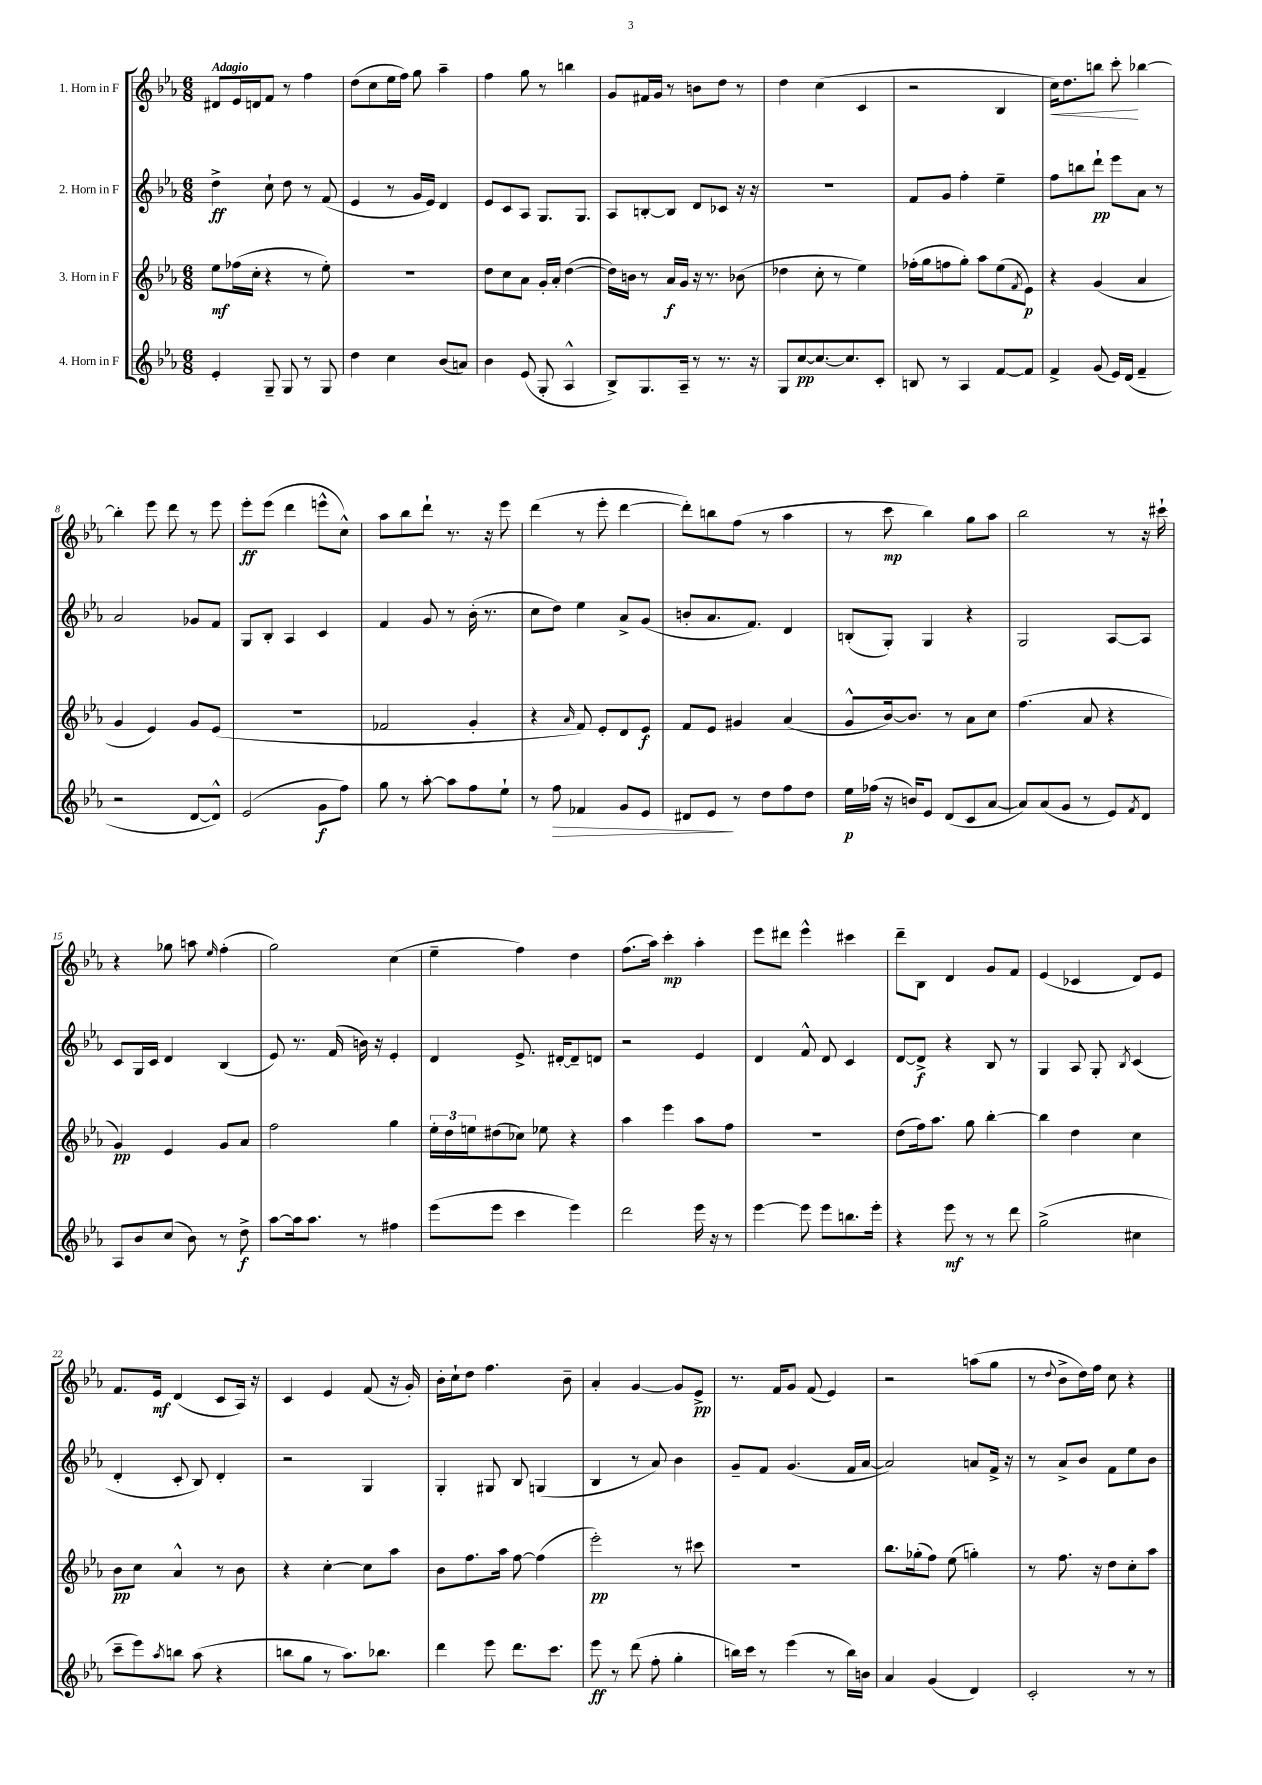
<<
\new StaffGroup <<
\new Staff = "s0" \with { instrumentName = "1. Horn in F" } {
    \clef treble \key ees \major \numericTimeSignature \time 6/8 \tempo "Adagio"
    dis'8 ees'16 d'16 f'8 r8 f''4 |
    d''8( c''8 ees''16 f''16) g''8 aes''4-- |
    f''4 g''8 r8 b''4 |
    g'8 fis'16 g'16 r8 b'8 d''8 r8 |
    d''4 c''4( c'4 |
    r2 bes4 |
    c''16\<) d''8. b''8 c'''8-.\! bes''4~ |
    bes''4-. ees'''8 d'''8 r8 ees'''8 |
    ees'''8-.\ff ees'''8( d'''4 e'''8-^ c''8-^) |
    aes''8 bes''8 d'''8-! r8. r16 ees'''8 |
    d'''4( r8 ees'''8-. d'''4~ |
    d'''8-.) b''8 f''8( r8 aes''4 |
    r8 c'''8\mp bes''4) g''8 aes''8 |
    bes''2 r8 r16 cis'''16-! |
    r4 ges''8 a''8 \grace { ees''16 } f''4-.( |
    g''2) c''4( |
    ees''4-- f''4) d''4 |
    f''8.( aes''16) c'''4-.\mp aes''4-. |
    ees'''8 dis'''8 ees'''4-^ cis'''4 |
    d'''8-- bes8 d'4 g'8 f'8 |
    ees'4( ces'4 d'8) ees'8 |
    f'8. ees'16\mf d'4( c'8 aes16) r16 |
    c'4 ees'4 f'8( r16 g'16-.) |
    bes'16-. c''16-! d''8 f''4. bes'8-- |
    aes'4-. g'4~ g'8 ees'8->\pp |
    r8. f'16 g'8 f'8( ees'4) |
    r2 a''8( g''8 |
    r8 \appoggiatura { d''8 } bes'8-> d''16) f''16 c''8 r4 \bar "|." |
}
\new Staff = "s1" \with { instrumentName = "2. Horn in F" } {
    \clef treble \key ees \major \numericTimeSignature \time 6/8
    d''4->\ff c''8-! d''8 r8 f'8( |
    ees'4 r8 g'16 ees'16) d'4 |
    ees'8 c'8 aes8 g8. g8. |
    aes8 b8~-. b8 d'8 ces'8 r16 r16 |
    R2. |
    f'8 g'8 f''4-. ees''4-- |
    f''8 b''8 d'''8-!\pp ees'''8 aes'8 r8 |
    aes'2 ges'8 f'8 |
    g8 bes8-. aes4 c'4 |
    f'4 g'8 r8 bes'16-.( r8. |
    c''8 d''8) ees''4 aes'8-> g'8( |
    b'8-. aes'8. f'8.) d'4 |
    b8-.( g8-.) g4 r4 |
    g2 aes8~ aes8 |
    c'8 g16 c'16 d'4 bes4( |
    ees'8) r8. f'16( b'16) r16 ees'4-. |
    d'4 ees'8.-> dis'16~-. dis'8-- d'8 |
    r2 ees'4 |
    d'4 f'8-^ d'8 c'4 |
    d'8~ d'8->\f r4 bes8 r8 |
    g4 aes8 g8-. \acciaccatura { bes8 } c'4( |
    d'4-. c'8-. bes8) d'4-. |
    r2 g4 |
    g4-. gis8 bes8 g4( |
    bes4 r8 aes'8) bes'4 |
    g'8-- f'8 g'4.( f'16 aes'16~ |
    aes'2) a'8 f'16-> r16 |
    r8 aes'8-> bes'8 f'8 ees''8 bes'8 \bar "|." |
}
\new Staff = "s2" \with { instrumentName = "3. Horn in F" } {
    \clef treble \key ees \major \numericTimeSignature \time 6/8
    ees''8\mf fes''16( c''16-. r4 r8 ees''8-.) |
    R2. |
    d''8 c''8 aes'8 g'16-. aes'16-. d''4~( |
    d''16) b'16 r8 aes'16\f g'16 r16 r8. bes'8( |
    des''4 c''8-. r8 ees''4) |
    fes''16-.( g''16 f''8 g''8-.) aes''8 ees''8( \acciaccatura { f'8 } ees'8\p) |
    r4 g'4( aes'4 |
    g'4 ees'4) g'8 ees'8( |
    R2. |
    fes'2 g'4-. |
    r4 \grace { aes'16 } f'8) ees'8-. d'8 ees'8\f |
    f'8 ees'8 gis'4 aes'4( |
    g'8-^ bes'16~) bes'8. r8 aes'8 c''8 |
    f''4.( aes'8 r4 |
    g'4\pp) ees'4 g'8 aes'8 |
    f''2 g''4 |
    \tuplet 3/2 { ees''16-. d''16 e''16 } dis''8( ces''8) ees''8 r4 |
    aes''4 ees'''4 aes''8 f''8 |
    R2. |
    d''8( f''16) aes''8. g''8 bes''4~-. |
    bes''4 d''4 c''4 |
    bes'8\pp c''8 aes'4-^ r8 bes'8 |
    r4 c''4~-. c''8 aes''8 |
    bes'8 f''8. aes''16 f''8~ f''4( |
    ees'''2-.\pp) r8 cis'''8 |
    R2. |
    bes''8. ges''16-.( f''8) ees''8( g''4-.) |
    r8 f''8. r16 d''8 c''8-. aes''8 \bar "|." |
}
\new Staff = "s3" \with { instrumentName = "4. Horn in F" } {
    \clef treble \key ees \major \numericTimeSignature \time 6/8
    ees'4-. g8-- g8 r8 g8 |
    d''4 c''4 bes'8( a'8) |
    bes'4 ees'8( g8-. aes4-^ |
    bes8->) g8. aes16-- r8 r8. r16 |
    g8 c''8~\pp c''8.~ c''8. c'8-. |
    b8 r8 aes4 f'8~ f'8 |
    f'4-> g'8( ees'16) d'16( f'4-- |
    r2 d'8~ d'8-^) |
    ees'2( g'8\f f''8) |
    g''8 r8 aes''8~-. aes''8 f''8 ees''8-! |
    r8 f''8\> fes'4 g'8 ees'8 |
    dis'8 ees'8\! r8 d''8 f''8 d''8 |
    ees''16\p fes''16( r16 b'16) ees'8 d'8( c'8 aes'8~ |
    aes'8) aes'8( g'8 r8 ees'8) \acciaccatura { f'8 } d'8 |
    aes8 bes'8 c''8( bes'8) r8 d''8->\f |
    aes''8~ aes''16 aes''8. r8 fis''4 |
    ees'''8( ees'''8 c'''4 ees'''4) |
    d'''2 ees'''16 r16 r8 |
    ees'''4~ ees'''8 ees'''8 b''8. ees'''16-. |
    r4 ees'''8\mf r8 r8 d'''8 |
    g''2->( cis''4 |
    c'''8-- ees'''8) \acciaccatura { aes''8 } b''8 aes''8( r4 |
    b''8 g''8 r8 aes''8.) bes''8. |
    d'''4 ees'''8 d'''8. c'''8. |
    ees'''8\ff r8 d'''8( f''8-. g''4-. |
    b''16) c'''16 r8 ees'''4( r8 b''16) b'16 |
    aes'4 g'4( d'4) |
    c'2-. r8 r8 \bar "|." |
}
>>
>>
